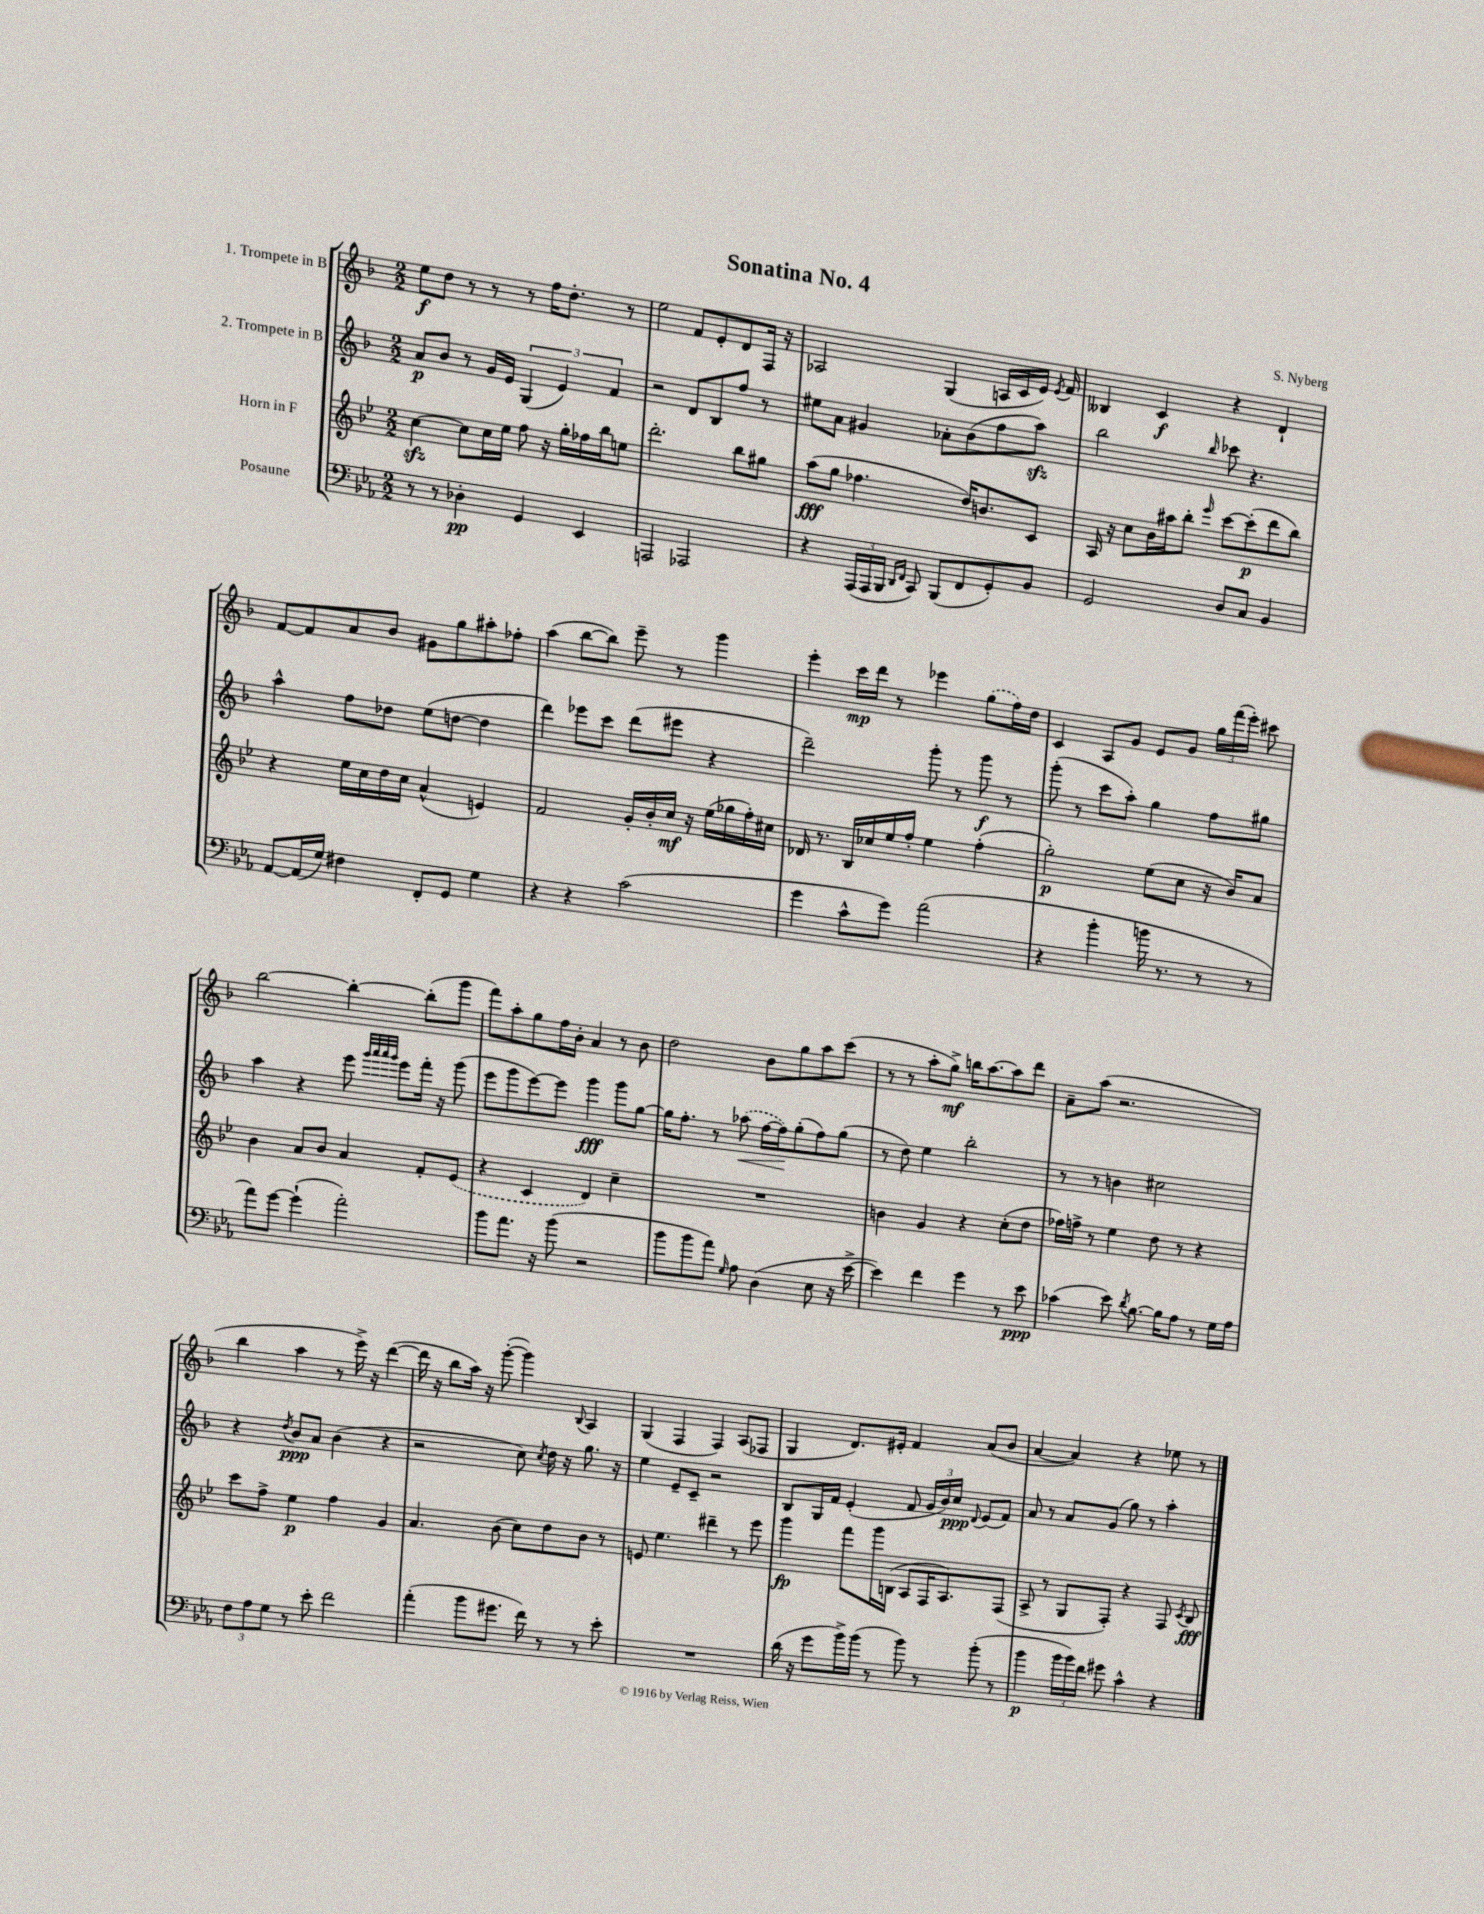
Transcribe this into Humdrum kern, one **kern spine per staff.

**kern	**kern	**kern	**kern
*staff4	*staff3	*staff2	*staff1
*clefF4	*clefG2	*clefG2	*clefG2
*k[b-e-a-]	*k[b-e-]	*k[b-]	*k[b-]
*M2/2	*M2/2	*M2/2	*M2/2
8r	[4cc	8a	8ee
8r	.	8b-	8dd
4D-'	8cc]	8r	8r
.	16cc	16g	8r
.	16ee-	16e	.
4GG	8ff	(6G	8r
.	16r	.	16ff
.	.	6e)	.
.	16gg'	.	8.dd'
4EE-	16ff-	.	.
.	16bb-	.	.
.	.	6f	.
.	8ee	.	8r
=	=	=	=
2AAA	2.ddd'	2r	2ee
2AAA-	.	8d	8f
.	.	8B-	8e'
.	8bb-	8ff	8d
.	8gg#	8r	16F
.	.	.	16r
=	=	=	=
4r	(8aa	8ee#	2A-
.	8gg	8a	.
(24AAA-	4.ff-	4g#	.
24AAA-	.	.	.
24BBB-	.	.	.
16qqDD	.	.	.
16qqFF	.	.	.
8CC)	.	.	.
(8BBB-	.	8a-'	(4G
8FF	16dd)	(8b-	.
.	8.b	.	.
8GG')	.	8ff	16A
.	.	.	16c
8BB-	8c	8aa)	16e)
.	.	.	8qe
.	.	.	16f
=	=	=	=
2GG	16A	2bb-	4B--
.	16r	.	.
.	8cc	.	.
.	16b-	.	4c
.	16aa#	.	.
.	8bb-'	.	.
.	16qqeee-	16qqbb-	.
8D	[8ccc	8ccc-	4r
8C	(8ccc']	4.r	.
4BB-	8ddd	.	4d`
.	8bb-)	.	.
=	=	=	=
[8AA-	4r	4aa^^	[8f
(16AA-]	.	.	8f]
16G)	.	.	.
4F#	16ee-	8ff	8a
.	16cc	.	.
.	16dd	8dd-	8b-
.	16cc	.	.
8FF'	(4a^^	(8ee	8g#
8GG	.	[8dd	8gg
4G	4e)	4dd]	8aa#'
.	.	.	8ff-'
=	=	=	=
4r	2f	4ddd)	(4aa
4r	.	8eee-	[8bb-
.	.	8ccc	8bb-])
(2c	16g'	(8ddd	8eee~
.	16b-'	.	.
.	16cc	8eee#	8r
.	16r	.	.
.	(16ee-	4r	4ggg
.	16gg-	.	.
.	16ff')	.	.
.	16cc#	.	.
=	=	=	=
4g	16d-	2ddd~)	4eee'
.	8.r	.	.
8c^^	16B-	.	16ccc
.	16cc-	.	16ddd
8g)	16ee-	.	8r
.	16ff'	.	.
(2a-	4ee-	8ggg'	4eee-
.	.	8r	.
.	(4ff'	8ggg	(8gg
.	.	8r	16ff)
.	.	.	16dd
=	=	=	=
4r	2gg')	(8ggg'	4c
.	.	8r	.
4b-'	.	8ccc	8A
.	.	8aa')	8g
16b	(8ee-	4gg	8e
8.r	.	.	.
.	8cc	.	8g
8r	16r	8ff	24gg
.	.	.	(24fff
.	16b-)	.	.
.	.	.	24eee')
8r	8a	8gg#	8ccc#
=	=	=	=
8a-)	4b-	4aa	[2bb-
[8g	.	.	.
(4g`]	8a	4r	.
.	8b-	.	.
2a-')	4a	8eee	4bb-'_
.	.	32qqggg	.
.	.	32qqaaa	.
.	.	32qqaaa	.
.	.	32qqggg	.
.	.	8eee	.
.	8f'	16fff'	(8bb-']
.	.	16r	.
.	(8e-	(8ggg	8ggg
=	=	=	=
8b-	4r	8eee	8fff)
8.a-	.	8ggg	8aa'
.	4c	[8eee)	8gg
16r	.	.	.
(8b-	.	8eee]	16ff
.	.	.	16b-'
2r	4d)	4ggg	4a
.	4cc~	8ggg	8r
.	.	[8gg	8b-
=	=	=	=
8b-	1r	16gg]	2dd
.	.	8.ff'	.
8b-	.	.	.
8a-)	.	8r	.
16qqG	.	.	.
8A-	.	(8aa-	.
(4D	.	[16ff	8b-
.	.	16ff])	.
.	.	(8gg'	8gg
8E-	.	8ff)	8aa
16r	.	(8gg	(8ccc
[16e-^	.	.	.
=	=	=	=
4e-])	4b	8r	8r
.	.	8dd)	8r
4f	4g	4ee	8aa'
.	.	.	8gg^)
4g	4r	2bb-'	16bb
.	.	.	[8.aa
8r	(8cc'	.	8aa]
8e-	8dd	.	8ddd
=	=	=	=
(4c-	16ff-)	8r	8a~
.	16ff^	.	.
.	8r	8r	(8aa
8e-)	4ee-	4b	2.r
8qd	.	.	.
[8.B-	.	.	.
.	8dd	2cc#	.
16B-]	.	.	.
8A-	8r	.	.
8r	4r	.	.
16G	.	.	.
16A-	.	.	.
=	=	=	=
12F	8ccc	4r	4bb-
12A-	.	.	.
.	8ff^	.	.
12G	.	.	.
.	.	8qdd	.
8r	4ee-	8b-	4aa
8e-'	.	8a	.
2f	4ff	(4b-	8r
.	.	.	16eee^)
.	.	.	16r
.	4g	4r	([4ddd
=	=	=	=
(4a-'	4.a	2r	16ddd]
.	.	.	16r
.	.	.	8bb-
8b-	.	.	16aa)
.	.	.	16r
8.g#	(8b-	.	([8ggg'
.	8cc)	8cc)	4ggg])
16f)	.	.	.
.	.	8qcc	.
8r	8dd	16dd	.
.	.	16r	.
.	.	.	8qqB-
8r	8b-	8.gg	4A
8e-'	8r	.	.
.	.	16r	.
=	=	=	=
1r	8e	4ee	(4G
.	4.ee-	.	.
.	.	8e~	4F
.	.	8c~	.
.	4ddd#~	2r	4F)
.	8r	.	(8A
.	8eee-	.	8F-
=	=	=	=
(16d	4ggg	8B-	4G
16r	.	.	.
8g	.	16G	.
.	.	16f	.
16b-^)	8fff	(4e'	8.d)
(16b-	.	.	.
8r	16ggg	.	.
.	(16B	.	16e#'
8b-)	8A	8f	4f
8r	16F	24g	.
.	.	24b-)	.
.	8.A)	.	.
.	.	24cc	.
.	.	8qqd	.
(8b-'	.	(8e	(8a
8r	(8F	8f)	8b-
=	=	=	=
4b-	8A^	8a	[4a
.	8r	8r	.
24b-	8G	8a	4a])
24b-)	.	.	.
24f	.	.	.
8g#	8F')	(8g	.
4c^^	4r	8gg)	4r
.	.	8r	.
4r	8F	4aa'	8ee-
.	8qc	.	.
.	8B-	.	8r
==	==	==	==
*-	*-	*-	*-
